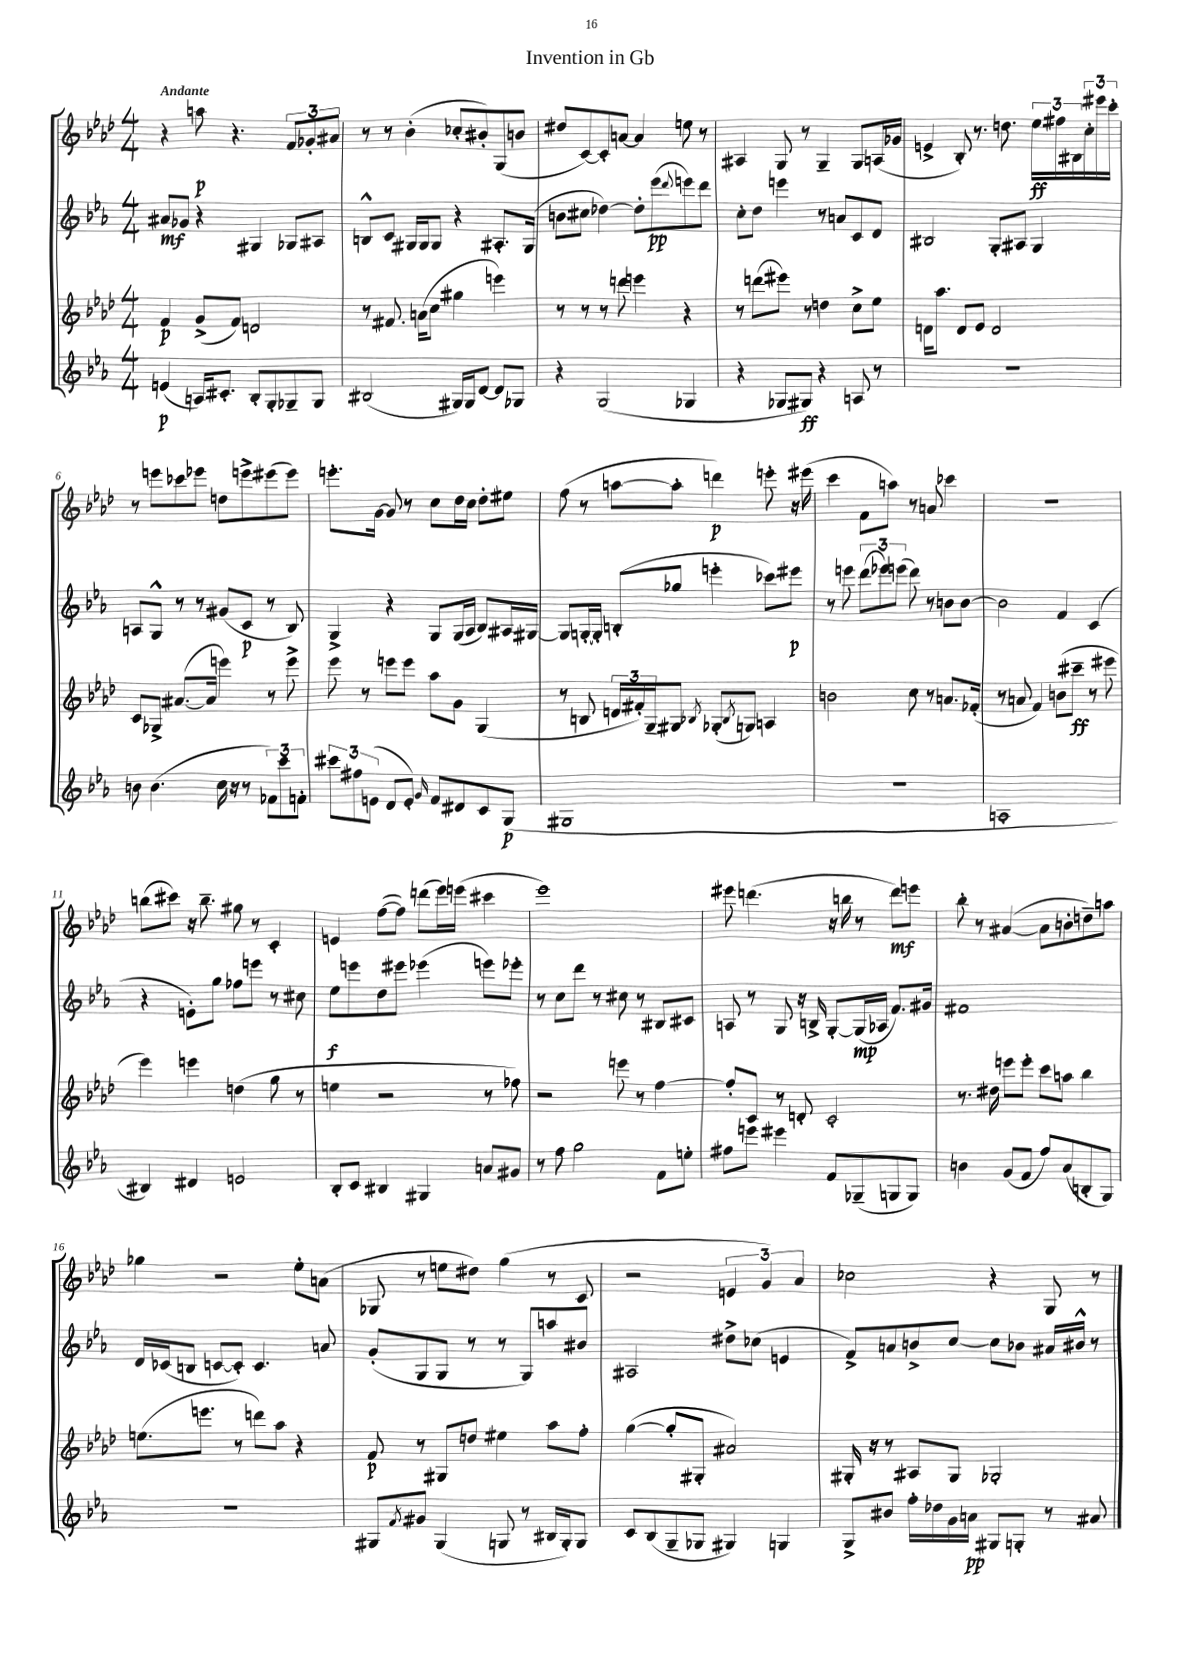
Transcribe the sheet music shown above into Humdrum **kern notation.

**kern	**dynam	**kern	**dynam	**kern	**dynam	**kern	**dynam
*part4	*part4	*part3	*part3	*part2	*part2	*part1	*part1
*staff4	*staff4	*staff3	*staff3	*staff2	*staff2	*staff1	*staff1
*clefG2	*	*clefG2	*	*clefG2	*	*clefG2	*
*k[b-e-a-]	*	*k[b-e-a-d-]	*	*k[b-e-a-]	*	*k[b-e-a-d-]	*
*M4/4	*	*M4/4	*	*M4/4	*	*M4/4	*
=1	=1	=1	=1	=1	=1	=1	=1
!	!	!	!	!	!	!LO:TX:a:B:t=Andante	!
(4en/	p	4f/	p	8a#X/L	mf	4r	.
.	.	.	.	8g-X/J	.	.	.
16An/KL)	.	(8g^/L	.	4r	.	8aan\	p
8.c#X'/J	.	.	.	.	.	.	.
.	.	8f/J)	.	.	.	4.r	.
8B-'/L	.	2dn/	.	4G#X/	.	.	.
8G'/	.	.	.	.	.	.	.
8G-X~/	.	.	.	8G-X/L	.	12f/L	.
.	.	.	.	.	.	12g-X'/	.
8G-/J	.	.	.	8A#X/J	.	.	.
.	.	.	.	.	.	12a#X/J	.
=2	=2	=2	=2	=2	=2	=2	=2
(2B#X/	.	8r	.	8Bn^^/L	.	8r	.
.	.	8.f#X/	.	8c/J	.	8r	.
.	.	.	.	16G#X/LL	.	(4b-'\	.
.	.	(16an\KL	.	16G#/J	.	.	.
.	.	8cc\J	.	8G#/J	.	.	.
16G#X/LL)	.	4gg#X\	.	4r	.	8cc-X'/L	.
16G#/J	.	.	.	.	.	.	.
[8d/J	.	.	.	.	.	8b#X'/)	.
8d/L]	.	4eeen\)	.	8.A#X'/L	.	(8G/	.
8G-X/J	.	.	.	.	.	8bn/J	.
.	.	.	.	(16G#/Jk	.	.	.
=3	=3	=3	=3	=3	=3	=3	=3
4r	.	8r	.	8bn\L	.	8dd#X/L	.
.	.	8r	.	8cc#X\J	.	[8c/)	.
(2G/	.	8r	.	[4dd-X\)	.	8c'/]	.
.	.	8dddn\	.	.	.	[8an/J	.
.	.	4eeen\	.	8dd-'\L]	.	4a/]	.
.	.	.	.	(8eee-\	pp	.	.
.	.	.	.	8qqddd/	.	.	.
4G-X/	.	4r	.	8eeen\)	.	8een\	.
.	.	.	.	8ddd\J	.	8r	.
=4	=4	=4	=4	=4	=4	=4	=4
4r	.	8r	.	8cc'\L	.	4A#X/	.
.	.	(8dddn\L	.	8dd\J	.	.	.
8G-X/L	.	8eee#X\J)	.	4eeen\	.	8G/	.
8G#X/J)	ff	8r	.	.	.	8r	.
4r	.	4ddn\	.	8r	.	4G~/	.
.	.	.	.	8an/L	.	.	.
8An/	.	8cc^\L	.	8c/	.	8G/L	.
8r	.	8ee-\J	.	8d/J	.	(16An/L	.
.	.	.	.	.	.	16g-X/JJ	.
=5	=5	=5	=5	=5	=5	=5	=5
1r	.	16dn\KL	.	2B#X/	.	4en^/	.
.	.	8.aa-\J	.	.	.	.	.
.	.	8d/L	.	.	.	8B-'/)	.
.	.	8e-/J	.	.	.	8.r	.
.	.	2d/	.	8G'/L	.	.	.
.	.	.	.	.	.	8.ddn\	.
.	.	.	.	8A#X/J	.	.	.
.	.	.	.	4G/	.	24ee-\LL	ff
.	.	.	.	.	.	24ff#X\	.
.	.	.	.	.	.	24B#X\	.
.	.	.	.	.	.	24cc'\	.
.	.	.	.	.	.	24eee#X\	.
.	.	.	.	.	.	24ccc'\JJ	.
!!LO:LB:g=z
=6	=6	=6	=6	=6	=6	=6	=6
8bn\	.	8c/L	.	8An/L	.	8r	.
(4.b\	.	8G-X^/J	.	8G^^/J	.	8eeen\L	.
.	.	([8.a#X/L	.	8r	.	8ccc-X\	.
.	.	.	.	8r	.	8eee-X\J	.
.	.	16a#/Jk]	.	.	.	.	.
16cc\	.	4eeen\)	.	(8g#X/L	.	8ddn\L	.
16r	.	.	.	.	.	.	.
8r	.	.	.	8c/J	p	8eeen^\	.
12f-X\L)	.	8r	.	8r	.	(8eee#X\	.
12ccc\	.	.	.	.	.	.	.
.	.	8eee^\	.	8B-/)	.	8eee#\J)	.
12fn'\J	.	.	.	.	.	.	.
=7	=7	=7	=7	=7	=7	=7	=7
12ccc#X\L	.	8eee-\	.	4G^/	.	8.eeen'\L	.
12ff#X\	.	.	.	.	.	.	.
.	.	8r	.	.	.	.	.
(12en\J	.	.	.	.	.	.	.
.	.	.	.	.	.	[16g\Jk	.
8d/L	.	8eeen\L	.	4r	.	8g/]	.
8e'/J)	.	8eee\J	.	.	.	8r	.
16qqg/	.	.	.	.	.	.	.
8f/L	.	8aa-\L	.	8G/L	.	8cc\L	.
8d#X/	.	8g\J	.	(16G/L	.	16dd-\L	.
.	.	.	.	16A-/JJ	.	16cc\JJ	.
8c/	.	(4G/	.	8B-/L)	.	8dd-'\L	.
(8G/J	p	.	.	16A#X/L	.	8ee#X\J	.
.	.	.	.	[16G#X/JJ	.	.	.
=8	=8	=8	=8	=8	=8	=8	=8
1G#X	.	8r	.	8G#/L]	.	(8ff\	.
.	.	8Bn/	.	[16Gn'/L	.	8r	.
.	.	.	.	16G'/JJ]	.	.	.
.	.	24dn/LL	.	(8Bn'/L	.	[8aan\L	.
.	.	24f#X'/)	.	.	.	.	.
.	.	24G~/J	.	.	.	.	.
.	.	8G#X/J	.	8gg-X/J	.	8aa'\J]	.
.	.	8qB-X/	.	.	.	.	.
.	.	(8G-X'/L	.	4eeen'\	.	4dddn\)	p
.	.	8qB-/	.	.	.	.	.
.	.	8Gn/J)	.	.	.	.	.
.	.	4An/	.	8ccc-X\L)	.	8eeen'\	.
.	.	.	.	8eee#X\J	p	16r	.
.	.	.	.	.	.	(16eee#X\	.
=9	=9	=9	=9	=9	=9	=9	=9
1r	.	2bn\	.	8r	.	4ccc\	.
.	.	.	.	8eeen\	.	.	.
.	.	.	.	(12ddd\L	.	8f\L	.
.	.	.	.	12eee-X\)	.	.	.
.	.	.	.	.	.	8aan\J)	.
.	.	.	.	(12eeen\J	.	.	.
.	.	8cc\	.	8ddd\)	.	8r	.
.	.	8r	.	8r	.	8an/	.
.	.	8.an/L	.	8bn\L	.	4ccc-X\	.
.	.	.	.	[8b\J	.	.	.
.	.	(16f-X'/Jk	.	.	.	.	.
=10	=10	=10	=10	=10	=10	=10	=10
1An'	.	8r	.	2b\]	.	1r	.
.	.	8an/	.	.	.	.	.
.	.	4f/)	.	.	.	.	.
.	.	(8bn\L	.	4f/	.	.	.
.	.	8ccc#X~\J	ff	.	.	.	.
.	.	8r	.	(4c/	.	.	.
.	.	8eee#X\	.	.	.	.	.
!!LO:LB:g=z
=11	=11	=11	=11	=11	=11	=11	=11
4B#X/)	.	4eee-\)	.	4r	.	(8bbn\L	.
.	.	.	.	.	.	8ccc#X\J)	.
4d#X/	.	4eeen\	.	8en'\L)	.	16r	.
.	.	.	.	.	.	8.bb~\	.
.	.	.	.	8gg\J	.	.	.
2en/	.	(4ddn\	.	8ff-X\L	.	8gg#X\	.
.	.	.	.	8eeen\J	.	8r	.
.	.	8gg\	.	8r	.	4c'/	.
.	.	8r	.	8cc#X\	.	.	.
=12	=12	=12	=12	=12	=12	=12	=12
8B-'/L	.	4een\	.	8ee-\L	f	4en/	.
8c/J	.	.	.	8eeen\	.	.	.
4B#X/	.	2r	.	8dd\	.	([8ff\L	.
.	.	.	.	8eee#X\J	.	8ff\J])	.
4G#X/	.	.	.	(4eee-X\	.	(8dddn\L	.
.	.	.	.	.	.	16eee-\L)	.
.	.	.	.	.	.	(16eeen\JJ	.
8an/L	.	8r	.	8eeen\L)	.	4ccc#X\	.
8g#X/J	.	8ff-X\)	.	8eee-X'\J	.	.	.
=13	=13	=13	=13	=13	=13	=13	=13
8r	.	2r	.	8r	.	1eee-)	.
8ff\	.	.	.	8cc\L	.	.	.
2gg\	.	.	.	8ddd\J	.	.	.
.	.	.	.	8r	.	.	.
.	.	8eeen\	.	8cc#X\	.	.	.
.	.	8r	.	8r	.	.	.
8f\L	.	[4ff\	.	8B#X/L	.	.	.
8een'\J	.	.	.	8c#X/J	.	.	.
=14	=14	=14	=14	=14	=14	=14	=14
8ff#X\L	.	8ff'/L]	.	8An/	.	8eee#X\	.
8eeen\J	.	8c/J	.	8r	.	(4.dddn\	.
4eee#X\	.	8r	.	8G/	.	.	.
.	.	8dn'/	.	16r	.	.	.
.	.	.	.	16Bn^/	.	.	.
8f/L	.	2c'/	.	[8G'/L	.	16r	.
.	.	.	.	.	.	16bbn\	.
(8G-X~/	.	.	.	(16G/L]	mp	8r	.
.	.	.	.	16A-X/JJ	.	.	.
8Gn/	.	.	.	8.f/L)	.	8ddd\L)	mf
8G/J)	.	.	.	.	.	8eeen\J	.
.	.	.	.	16g#X/Jk	.	.	.
=15	=15	=15	=15	=15	=15	=15	=15
4bn\	.	8.r	.	1f#X	.	8bb-'\	.
.	.	.	.	.	.	8r	.
.	.	16dd#X\	.	.	.	.	.
(8g/L	.	8eeen\L	.	.	.	([4a#X/	.
8f/J	.	8eee'\J	.	.	.	.	.
8ff/L)	.	8ccc\L	.	.	.	8a#\L]	.
(8a-/	.	8aan\J	.	.	.	8bn'\	.
8Bn'/	.	4bb-\	.	.	.	8ddn~\)	.
8G/J)	.	.	.	.	.	8aan\J	.
!!LO:LB:g=z
=16	=16	=16	=16	=16	=16	=16	=16
1r	.	(8.een\L	.	16d/LL	.	4gg-X\	.
.	.	.	.	(16c-X/J	.	.	.
.	.	.	.	8Bn/J	.	.	.
.	.	8.eeen\J	.	.	.	.	.
.	.	.	.	[8cn/L	.	2r	.
.	.	8r	.	8c'/J])	.	.	.
.	.	8dddn\L)	.	4.c/	.	.	.
.	.	8aa-\J	.	.	.	.	.
.	.	4r	.	.	.	8ee-'\L	.
.	.	.	.	8an/	.	(8an\J	.
=17	=17	=17	=17	=17	=17	=17	=17
8G#X/L	.	8f/	p	(8g'/L	.	8G-X/	.
8qf/	.	.	.	.	.	.	.
8g#X/J	.	8r	.	8G/	.	8r	.
(4G#/	.	8G#X/L	.	8G/J	.	8een\L	.
.	.	8ddn/J	.	8r	.	8dd#X\J)	.
8Gn/	.	4ee#X\	.	8r	.	(4gg\	.
8r	.	.	.	8G/L)	.	.	.
16B#X/LL	.	8aa-\L	.	8aan/	.	8r	.
16G'/J)	.	.	.	.	.	.	.
8G/J	.	8ff'\J	.	8b#X/J	.	8c/	.
=18	=18	=18	=18	=18	=18	=18	=18
8c/L	.	([4gg\	.	2A#X/	.	2r	.
(8B-/	.	.	.	.	.	.	.
8G~/	.	8gg'/L]	.	.	.	.	.
8G-X/J	.	8G#X'/J	.	.	.	.	.
4G#X/)	.	2a#X/)	.	8dd#X^\L	.	6en/	.
.	.	.	.	(8cc-X\J	.	.	.
.	.	.	.	.	.	6g/)	.
4Gn/	.	.	.	4en/	.	.	.
.	.	.	.	.	.	6a-/	.
=19	=19	=19	=19	=19	=19	=19	=19
8G^/L	.	16G#X'/	.	8f^/L)	.	2cc-X\	.
.	.	16r	.	.	.	.	.
8b#X/J	.	8r	.	8an/	.	.	.
16ff'\LL	.	8A#X/L	.	8bn^/	.	.	.
16dd-X\	.	.	.	.	.	.	.
16g\	.	8G#/J	.	[8cc/J	.	.	.
16an\JJ	pp	.	.	.	.	.	.
8G#X/L	.	2G-X'/	.	8cc\L]	.	4r	.
8Gn'/J	.	.	.	8b-X\J	.	.	.
8r	.	.	.	16a#X/LL	.	8G/	.
.	.	.	.	16b#X^^/JJ	.	.	.
8a#X/	.	.	.	8r	.	8r	.
==	==	==	==	==	==	==	==
*-	*-	*-	*-	*-	*-	*-	*-
